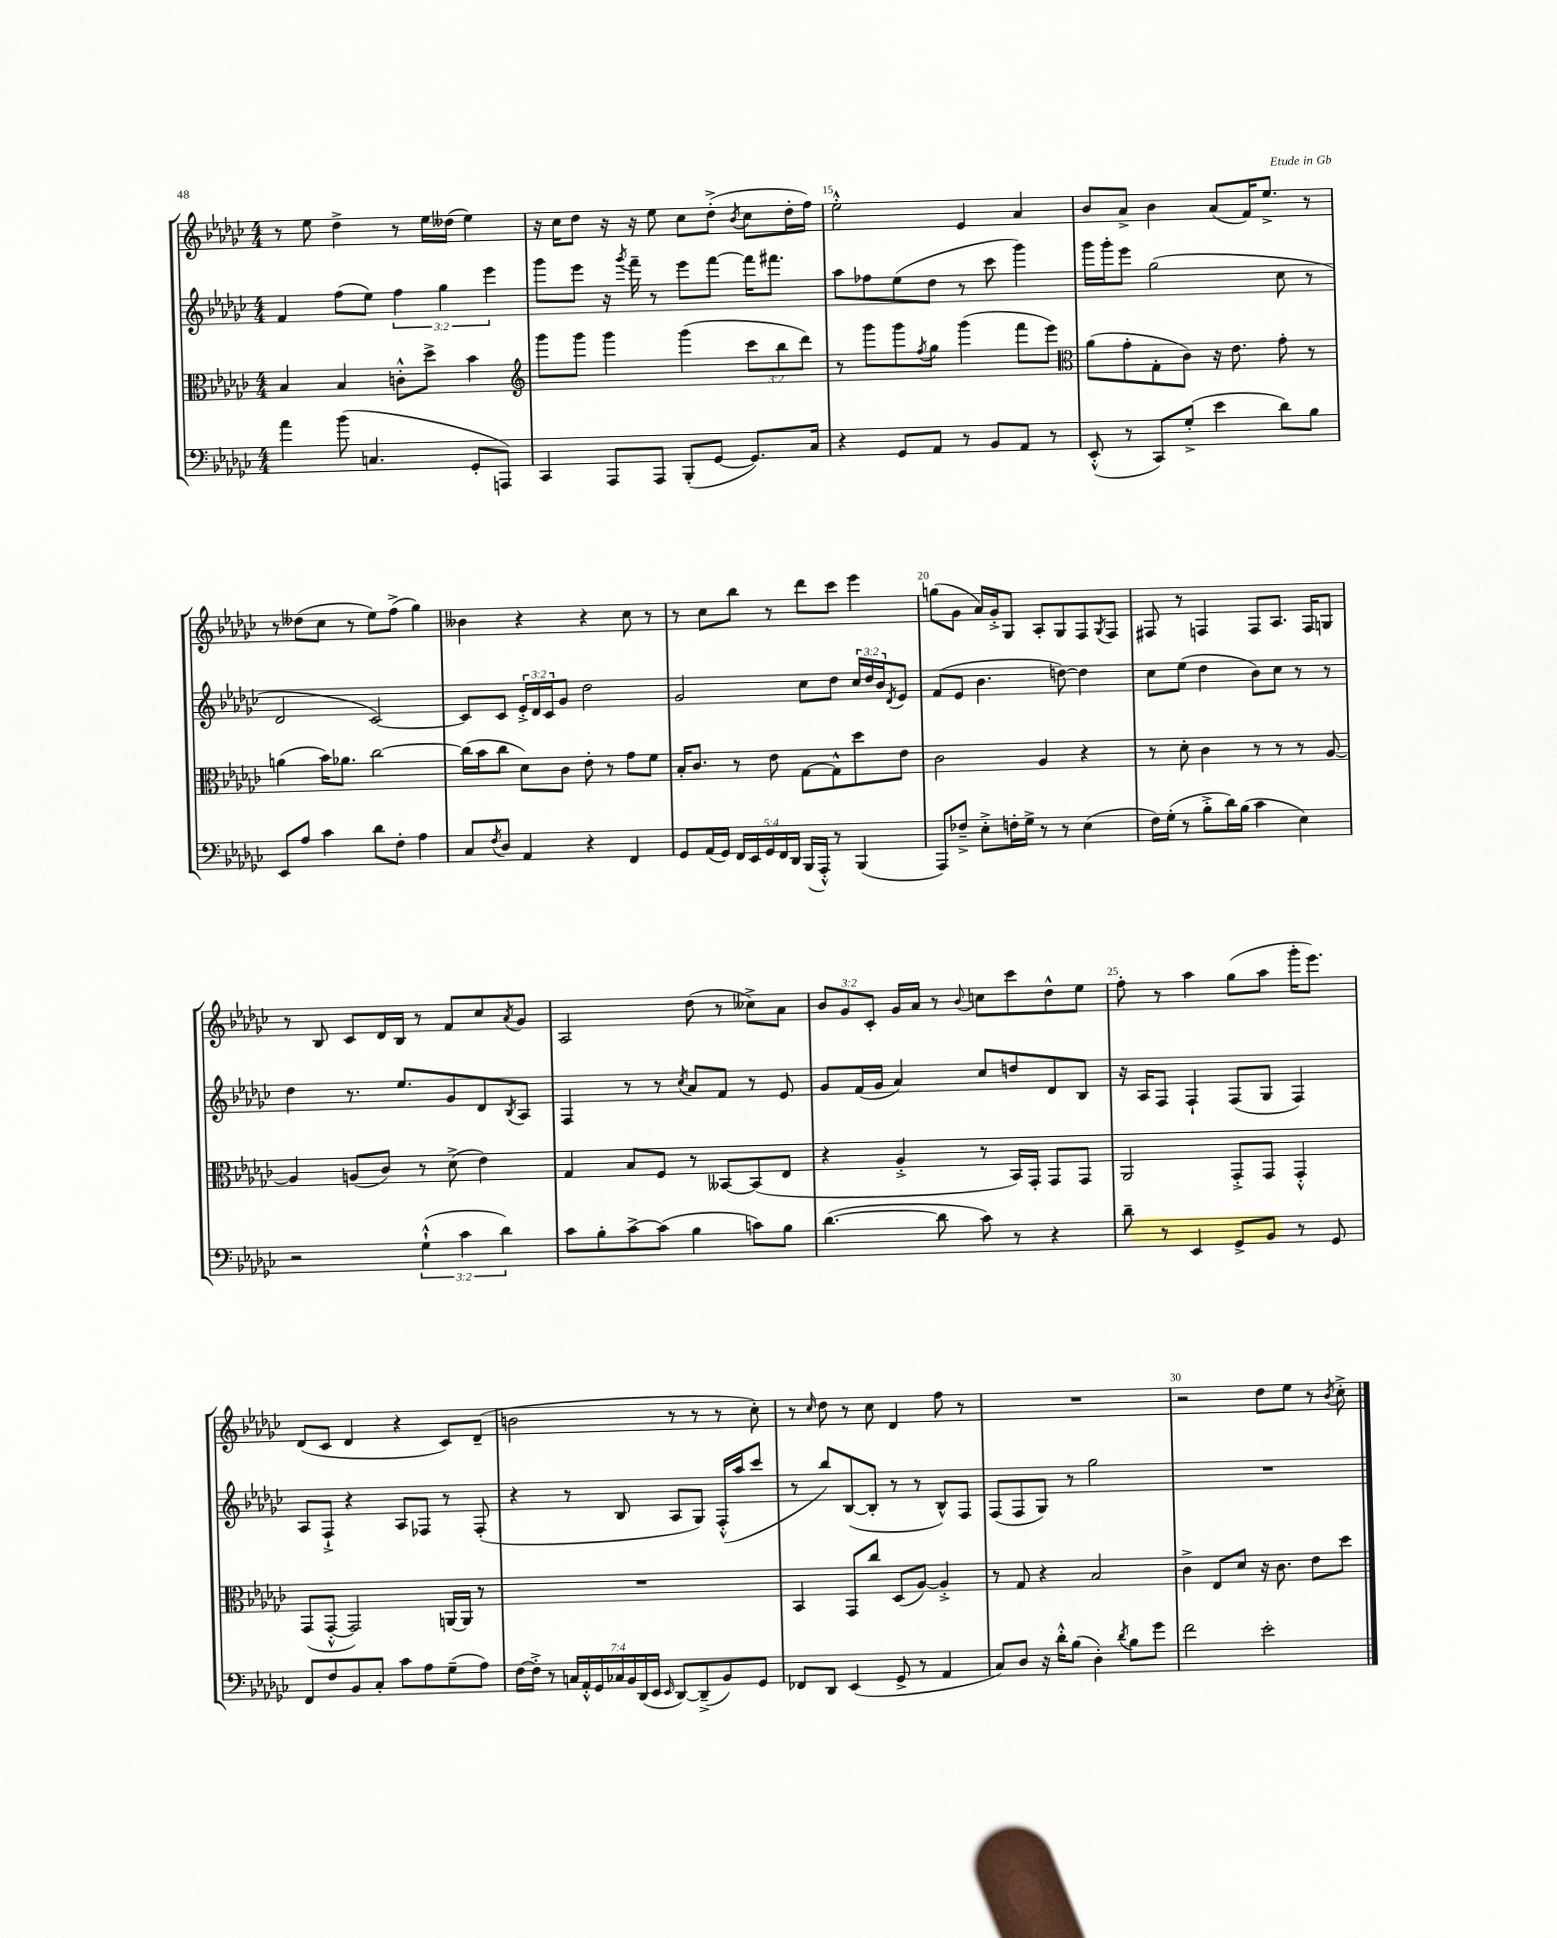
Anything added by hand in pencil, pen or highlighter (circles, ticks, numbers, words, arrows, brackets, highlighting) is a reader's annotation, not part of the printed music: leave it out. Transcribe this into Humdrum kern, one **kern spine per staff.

**kern	**kern	**kern	**kern
*part4	*part3	*part2	*part1
*staff4	*staff3	*staff2	*staff1
*clefF4	*clefC3	*clefG2	*clefG2
*k[b-e-a-d-g-c-]	*k[b-e-a-d-g-c-]	*k[b-e-a-d-g-c-]	*k[b-e-a-d-g-c-]
*M4/4	*M4/4	*M4/4	*M4/4
=13	=13	=13	=13
4a-\	4B-/	4f/	8r
.	.	.	8ee-\
(8b-\	4B-/	(8ff\L	4dd-^\
4.Cn/	.	8ee-\J)	.
.	8cn'^^\L	6ff\	8r
.	8dd-^\J	.	16ee-\LL
.	.	6gg-\	.
.	.	.	(16dd--X\JJ
8GG-'/L	4b-\	.	4ee-\)
.	.	6eee-\	.
8AAAn/J)	.	.	.
=14	=14	=14	=14
*	*clefG2	*	*
4CC-/	8ggg-\L	8ggg-\L	16r
.	.	.	16cc-\KL
.	8ggg-\J	8eee-\J	8dd-\J
8AAA-/L	4ggg-\	16r	16r
.	.	8qggg-/	.
.	.	16fff~\	16r
8AAA-/J	.	8r	8ee-\
(8BBB-'/L	(4ggg-\	8eee-\L	8cc-\L
[8GG-/J	.	[8fff\J	(8dd-'^\J
.	.	.	8qb-/
8.GG-/L])	12ccc-\L	16fff\KL]	8cc-\L
.	.	8.fff#X\J	.
.	12bb-\	.	.
.	.	.	16dd-'\L
.	12ddd-\J)	.	.
16C-/Jk	.	.	16ff\JJ)
=15	=15	=15	=15
4r	8r	8aa-\L	2ee-'^^\
.	8ggg-\L	8ff-X\	.
8GG-/L	8ggg-\	(8ee-\	.
.	8qff/	.	.
8AA-/J	8gg-\J	8dd-\J	.
8r	(4ggg-\	8r	4e-/
8BB-/L	.	8ccc-\	.
8AA-/J	8fff\L	4ggg-\)	4a-/
8r	8eee-\J)	.	.
=16	=16	=16	=16
*	*clefC3	*	*
(8EE-'^^/	(8a-\L	16ggg-\LL	8b-/L
.	.	16ggg-'\J	.
8r	8g-'\	8eee-\J	8a-^/J
8CC-/L)	8G-'\	(2gg-\	4b-\
(8G-'^/J	8c-\J)	.	.
4e-\	16r	.	(8a-/L
.	8.e-\	.	.
.	.	.	16f/K)
.	.	.	8.ee-^/J
8d-\L)	8g-'\	8cc-\	.
8B-\J	8r	8r	8r
!!LO:LB:g=z
=17	=17	=17	=17
8EE-/L	(4an\	2d-/	8r
8A-/J	.	.	(8dd--X\L
4c-\	16b-\KL)	.	8cc-\J
.	8.a-X\J	.	.
.	.	.	8r
8d-\L	[2cc-\	[2c-/)	8ee-\L)
8F'\J	.	.	(8ff^\J
4A-\	.	.	4gg-\)
=18	=18	=18	=18
8C-/L	(16cc-\LL]	8c-/L]	4b--X\
.	16b-\J	.	.
8qF/	.	.	.
8D-/J	8cc-\J	8c-/J	.
4AA-/	8d-\L)	24e-'^/LL	4r
.	.	24d-/	.
.	.	24c-/J	.
.	8c-\J	8g-/J	.
4r	8e-'\	2dd-\	4r
.	8r	.	.
4FF/	8g-\L	.	8cc-\
.	8f\J	.	8r
=19	=19	=19	=19
8GG-/L	16B-'/KL	2g-/	8r
.	8.c-/J	.	.
(16AA-/L	.	.	8cc-\L
16GG-/JJ)	.	.	.
20FF/LL	8r	.	8bb-\J
20EE-/	.	.	.
20GG-/	.	.	.
.	8e-\	.	8r
20FF/	.	.	.
20DD-/JJ	.	.	.
(16BBB-/LL	[8G-\L	8cc-\L	8ddd-\L
16AAA-'^^/JJ)	.	.	.
8r	8G-^^\]	8dd-\J	8ccc-\J
(4BBB-/	8dd-\	24cc-/LL	4eee-\
.	.	24dd-/	.
.	.	24b-/J	.
.	.	8qd-/	.
.	8e-\J	8e-/J	.
=20	=20	=20	=20
8AAA-/L)	2c-\	(8f/L	(8ggn\L
8F-X~^/J	.	8e-/J	8g-\J
8E-'^\L	.	4.b-\	16a-/LL)
.	.	.	16g-'^/J
16Fn'\L	.	.	8G-/J
16G-^\JJ	.	.	.
8r	4A-/	.	8A-'/L
8r	.	[8ddn\)	8G-/
(4E-\	4r	4dd\]	8F/
.	.	.	8qG-/
.	.	.	8F/J
=21	=21	=21	=21
16F\LL)	8r	8cc-\L	8F#X/
(16G-'\JJ	.	.	.
8r	8d-'\	(8ee-\J	8r
8B-'^\L	4c-\	4dd-\	4Fn/
16d-\L)	.	.	.
(16B-\JJ	.	.	.
4c-\	8r	8b-\L)	8F/L
.	8r	8cc-\J	8.A-/J
4E-\)	8r	8r	.
.	.	.	16F/KL
.	[8A-/	8r	8Gn/J
!!LO:LB:g=z
=22	=22	=22	=22
2r	4A-/]	4dd-\	8r
.	.	.	8B-/
.	(8An/L	8.r	8c-/L
.	8c-/J)	.	16d-/L
.	.	8.ee-/L	16B-/JJ
(6G-`^^\	8r	.	8r
.	(8d-^\	8g-/	8f/L
6c-\	.	.	.
.	4e-\)	8d-/	8cc-/
6d-\)	.	.	.
.	.	8qB-/	8qa-/
.	.	8A-/J	8g-/J
=23	=23	=23	=23
8c-\L	4G-/	4F/	2A-/
8B-'\	.	.	.
[8c-^\	8B-/L	8r	.
(8c-\J]	8F/J	8r	.
.	.	8qcc-/	.
4B-\	8r	8a-/L	(8dd-\
.	[8BB--X/L	8f/J	8r
8cn\L)	(8BB--/]	8r	8cc--X^\L)
8B-\J	8E-/J	8e-/	8a-\J
=24	=24	=24	=24
([4.d-\	4r	8g-/L	12b-/L
.	.	.	12g-/
.	.	(16f/L	.
.	.	.	12c-'/J
.	.	16g-/JJ	.
.	4A-'^/	4a-/)	16g-/LL
.	.	.	16a-/JJ
8d-\]	.	.	8r
.	.	.	8qqb-/
8c-\)	8r	8cc-/L	8ccn\L
8r	16BB-/LL)	8ddn/	8ccc-\
.	16GG-'/JJ	.	.
4r	8GG-/L	8d-/	8dd-^^\
.	8GG-/J	8B-/J	8ee-\J
=25	=25	=25	=25
8d-~\	2AA-/	16r	8ff'\
.	.	16A-/KL	.
8r	.	8F/J	8r
4EE-/	.	4F`/	4aa-\
8GG-^/L	8GG-'^/L	(8F/L	(8gg-\L
8BB-/J	8GG-/J	8G-/J	8aa-\J
8r	4GG-'^^/	4F/)	16ggg-'\KL
.	.	.	8.eee-\J)
8GG-/	.	.	.
!!LO:LB:g=z
=26	=26	=26	=26
8FF/L	(8GG-/L	8A-/L	(8d-/L
8F/	[8GG-'^^/J	8F`^/J	8c-/J
8BB-/	2GG-/])	4r	4d-/
8C-'/J	.	.	.
8c-\L	.	8A-/L	4r
8A-\	.	8F-X/J	.
(8G-~\	[16AAn/LL	8r	8c-/L)
.	16AA/JJ]	.	.
8A-\J)	8r	(8F-'/	(8d-~/J
=27	=27	=27	=27
[16F\LL	1r	4r	2bn\
16F'^\JJ]	.	.	.
8r	.	.	.
28Cn/LL	.	8r	.
28AA-'^^/	.	.	.
28GG-/	.	.	.
28C-X/	.	.	.
.	.	8B-/	.
28BB-/	.	.	.
(28DD-/	.	.	.
28EE-/JJ	.	.	.
16qqEE-/	.	.	.
[8DD-/L)	.	8A-/L	8r
(8DD-~^/]	.	8G-/J)	8r
8BB-/)	.	(16F'^^/LL	8r
.	.	16aa-/J	.
8GG-/J	.	8ccc-/J	8cc-'\)
=28	=28	=28	=28
8FF-X/L	4BB-/	8r	8r
.	.	.	16qqcc-/
8DD-/J	.	8bb-/L)	8dd-\
(4EE-/	8GG-/L	([8B-/	8r
.	8cc-/J	8B-'/J]	8cc-\
8GG-^/	(8D-/L	8r	4d-/
8r	[8A-/J)	8r	.
4AA-/	4A-'^/]	8B-^^/L)	8ff\
.	.	8F/J	8r
=29	=29	=29	=29
8C-/L)	8r	(8F/L	1r
8D-/J	8G-/	8F/	.
16r	4r	8G-/J)	.
16d-'^^\KL	.	.	.
(8B-\J	.	8r	.
4D-'\)	2B-/	2gg-\	.
8qd-/	.	.	.
8B-\L	.	.	.
8g-\J	.	.	.
=30	=30	=30	=30
2f\	4c-^\	1r	2r
.	8E-/L	.	.
.	8d-/J	.	.
2e-'\	16r	.	8dd-\L
.	8.c-\	.	.
.	.	.	8ee-\J
.	8e-\L	.	8r
.	.	.	8qb-/
.	8dd-\J	.	8cc-'^\
==	==	==	==
*-	*-	*-	*-
